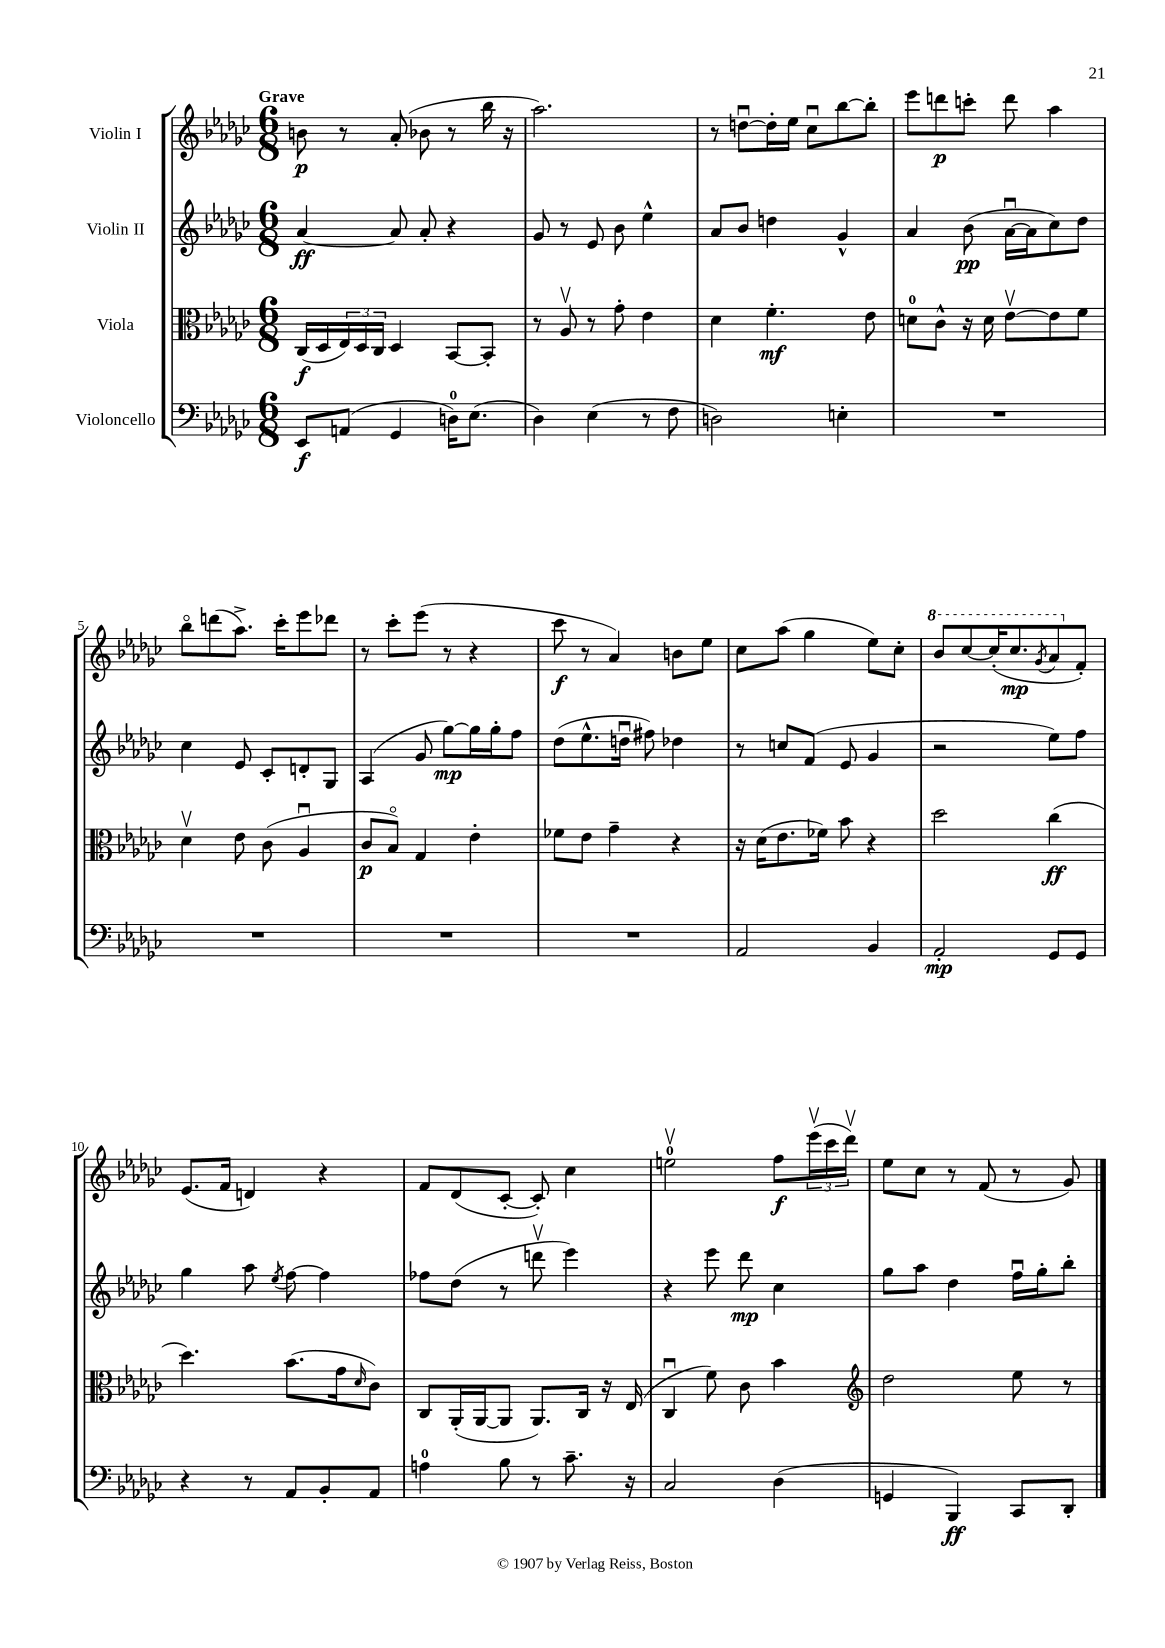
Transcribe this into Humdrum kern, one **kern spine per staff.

**kern	**kern	**kern	**kern
*staff4	*staff3	*staff2	*staff1
*clefF4	*clefC3	*clefG2	*clefG2
*k[b-e-a-d-g-c-]	*k[b-e-a-d-g-c-]	*k[b-e-a-d-g-c-]	*k[b-e-a-d-g-c-]
*M6/8	*M6/8	*M6/8	*M6/8
8EE-	(16C-	[4a-	8b
.	16D-	.	.
(8AA	24E-)	.	8r
.	24D-	.	.
.	24C-	.	.
4GG-	4D-	8a-]	(8a-'
.	.	8a-'	8b-
16D)	[8BB-	4r	8r
(8.E-	.	.	.
.	8BB-']	.	16bb-
.	.	.	16r
=	=	=	=
4D-)	8r	8g-	2.aa-)
.	8A-v	8r	.
(4E-	8r	8e-	.
.	8g-'	8b-	.
8r	4e-	4ee-^^	.
8F	.	.	.
=	=	=	=
2D)	4d-	8a-	8r
.	.	8b-	[8ddu
.	4.f'	4dd	16dd']
.	.	.	16ee-
.	.	.	8cc-u
4E'	.	4g-^^	[8bb-
.	8e-	.	8bb-']
=	=	=	=
2.r	8d	4a-	8eee-
.	8c-^^	.	8ddd
.	16r	(8b-	8ccc'
.	16d	.	.
.	[8e-v	[16a-u	8ddd
.	.	16a-]	.
.	8e-]	8cc-)	4aa-
.	8f	8dd-	.
=	=	=	=
2.r	4d-v	4cc-	8bb-o
.	.	.	(8ddd
.	8e-	8e-	8.aa-^)
.	(8c-	8c-'	.
.	.	.	16ccc-'
.	4A-u	8d'	8eee-
.	.	8G-	8ddd-
=	=	=	=
2.r	8c-	(4A-	8r
.	8B-o)	.	8ccc-'
.	4G-	8g-	(8eee-
.	.	[8gg-)	8r
.	4e-'	16gg-]	4r
.	.	16gg-'	.
.	.	8ff	.
=	=	=	=
2.r	8f-	(8dd-	8ccc-
.	8e-	8.ee-^^	8r
.	4g-~	.	4a-)
.	.	16ddu	.
.	.	8ff#)	.
.	4r	4dd-	8b
.	.	.	8ee-
=	=	=	=
2AA-	16r	8r	8cc-
.	(16d-	.	.
.	8.e-	8cc	(8aa-
.	.	(8f	4gg-
.	16f-)	.	.
.	8b-	8e-	.
4BB-	4r	4g-	8ee-)
.	.	.	8cc-'
=	=	=	=
2AA-'	2dd-	2r	8bb-
.	.	.	[8ccc-
.	.	.	(16ccc-']
.	.	.	8.ccc-
.	.	.	8qgg-
8GG-	(4cc-	8ee-)	8aa-
8GG-	.	8ff	8f')
=	=	=	=
4r	4.dd-)	4gg-	(8.e-
.	.	.	16f
8r	.	8aa-	4d)
.	.	8qee-	.
8AA-	(8.b-	[8ff	.
8BB-'	.	4ff]	4r
.	16g-	.	.
.	16qqd-	.	.
8AA-	8c-)	.	.
=	=	=	=
4A	8C-	8ff-	8f
.	(16AA-'	(8dd-	(8d-
.	[16AA-	.	.
8B-	8AA-]	8r	[8c-'
8r	8.AA-)	8dddv	8c-'])
8.c-~	.	4eee-)	4cc-
.	16C-	.	.
.	16r	.	.
16r	(16E-	.	.
=	=	=	=
2C-	4C-u	4r	2eev
.	8f)	8eee-	.
.	8c-	8ddd-	.
(4D-	4b-	4cc-	8ff
.	.	.	(24eee-v
.	.	.	24ccc-
.	.	.	24ddd-v)
=	=	=	=
*	*clefG2	*	*
4GG	2dd-	8gg-	8ee-
.	.	8aa-	8cc-
4BBB-)	.	4dd-	8r
.	.	.	(8f
8CC-	8ee-	16ffu	8r
.	.	16gg-'	.
8DD-'	8r	8bb-'	8g-)
==	==	==	==
*-	*-	*-	*-
